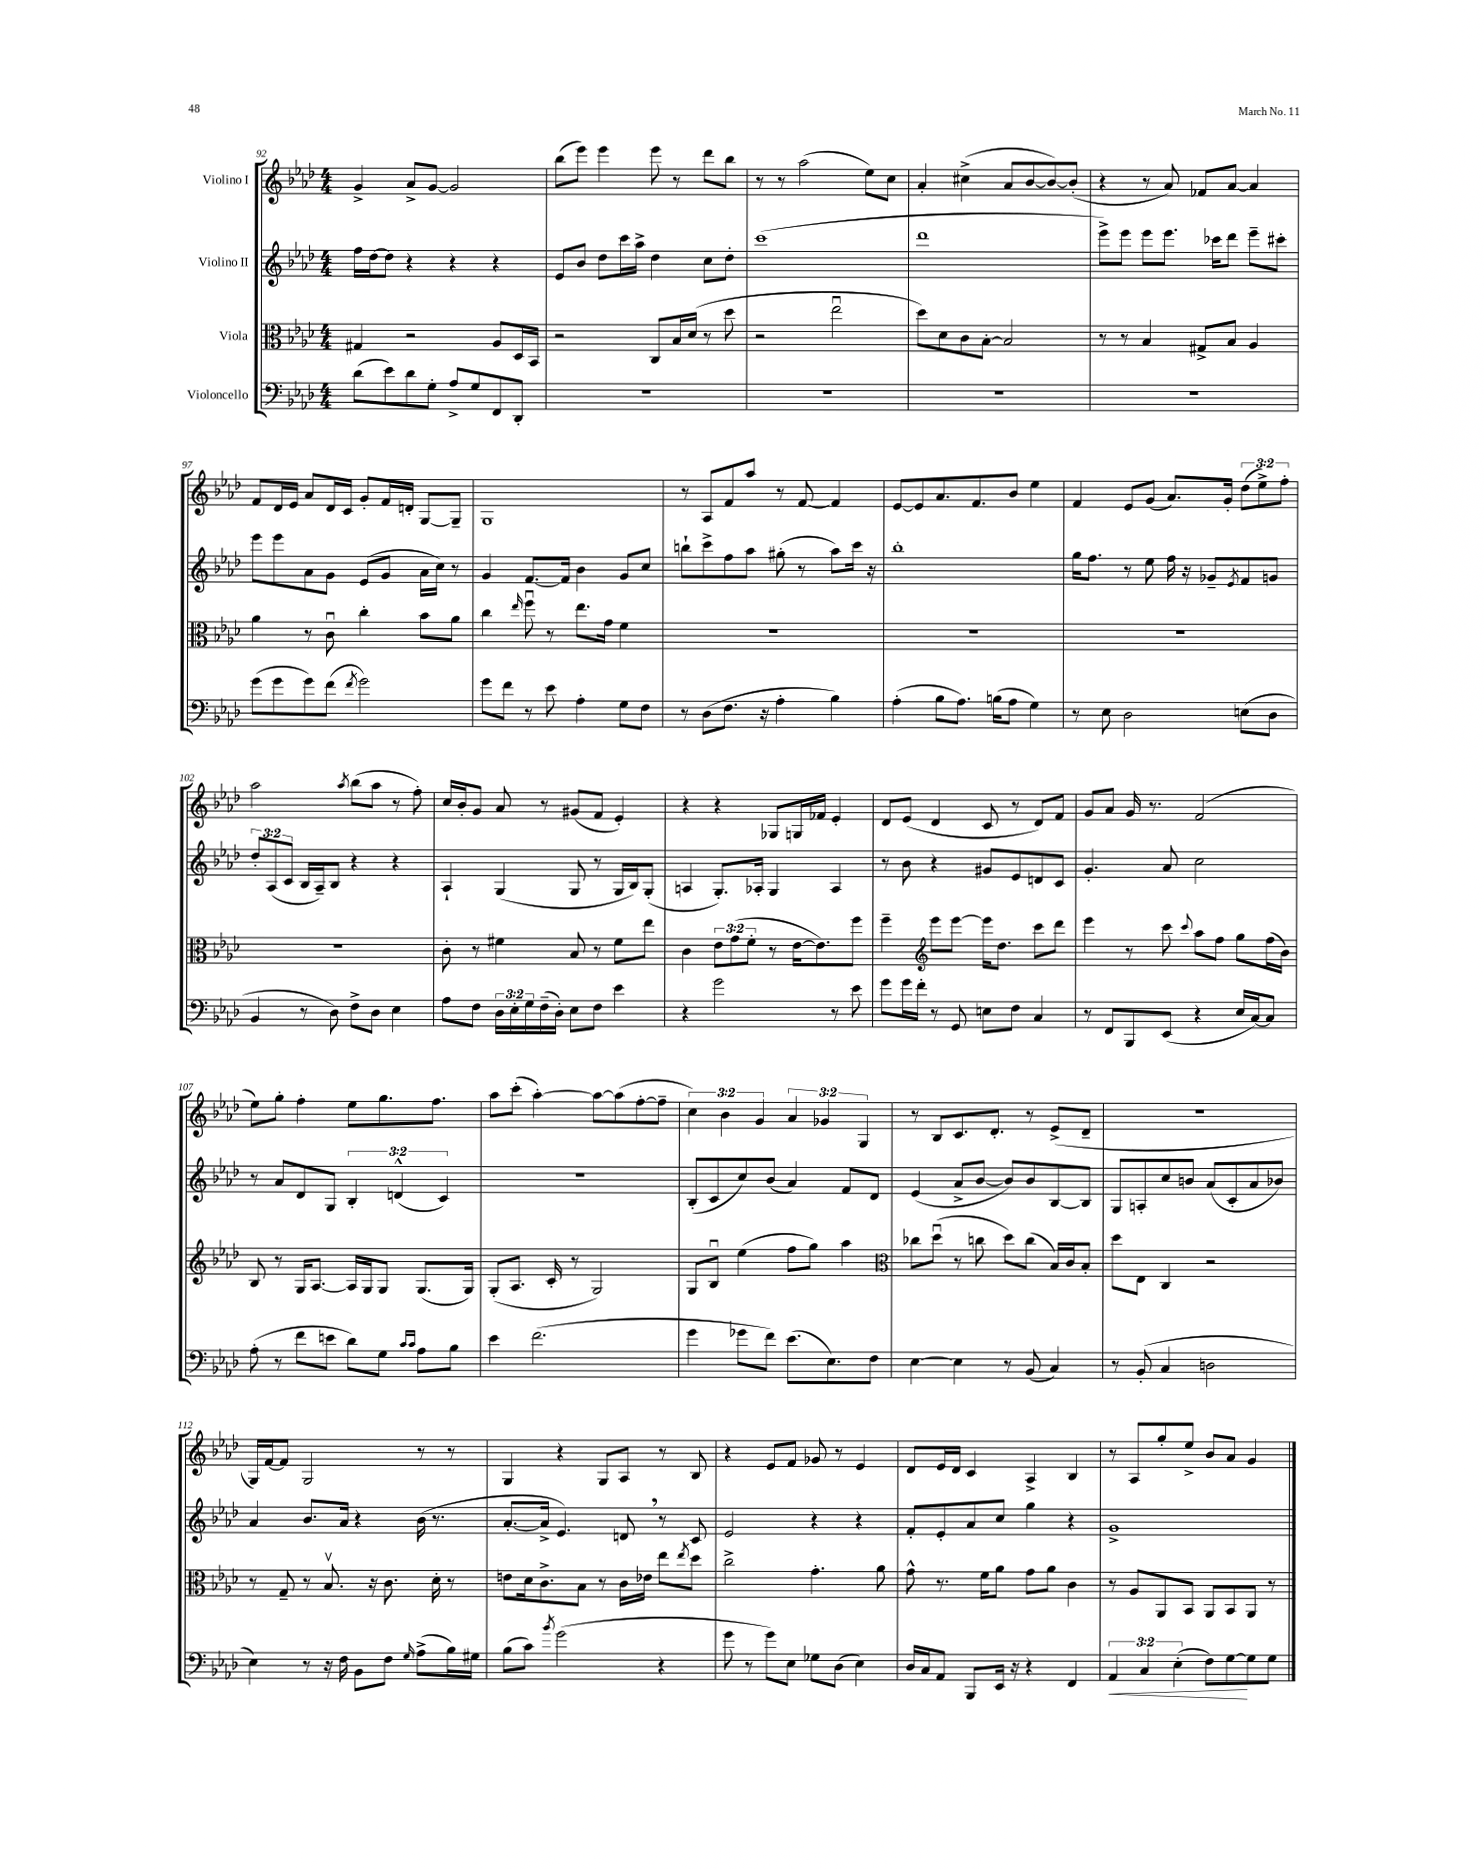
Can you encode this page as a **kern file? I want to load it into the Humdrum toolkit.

**kern	**dynam	**kern	**kern	**kern
*part4	*part4	*part3	*part2	*part1
*staff4	*staff4	*staff3	*staff2	*staff1
*I"Violoncello	*	*I"Viola	*I"Violino II	*I"Violino I
*clefF4	*	*clefC3	*clefG2	*clefG2
*k[b-e-a-d-]	*	*k[b-e-a-d-]	*k[b-e-a-d-]	*k[b-e-a-d-]
*M4/4	*	*M4/4	*M4/4	*M4/4
=92	=92	=92	=92	=92
(8d-\L	.	4G#X/	16ff\LL	4g^/
.	.	.	[16dd-\J	.
8e-\)	.	.	8dd-\J]	.
8d-\	.	2r	4r	8a-^/L
8G'\J	.	.	.	[8g/J
8A-^/L	.	.	4r	2g/]
8G/	.	.	.	.
8FF/	.	8A-/L	4r	.
8DD-'/J	.	16D-/L	.	.
.	.	16BB-/JJ	.	.
=93	=93	=93	=93	=93
1r	.	2r	8e-/L	(8bb-\L
.	.	.	8b-/J	8eee-\J)
.	.	.	8dd-\L	4eee-\
.	.	.	16ccc\L	.
.	.	.	16aa-^\JJ	.
.	.	8C/L	4dd-\	8eee-\
.	.	16B-/L	.	8r
.	.	(16d-/JJ	.	.
.	.	8r	8cc\L	8ddd-\L
.	.	8dd-\	8dd-'\J	8bb-\J
=94	=94	=94	=94	=94
1r	.	2r	(1ccc	8r
.	.	.	.	8r
.	.	.	.	(2aa-\
.	.	2ee-u\	.	.
.	.	.	.	8ee-\L)
.	.	.	.	8cc\J
=95	=95	=95	=95	=95
1r	.	8dd-\L)	1ddd-	4a-'/
.	.	8d-\	.	.
.	.	8c\	.	(4cc#X^\
.	.	[8B-'\J	.	.
.	.	2B-/]	.	8a-/L
.	.	.	.	[8b-/
.	.	.	.	8b-/_)
.	.	.	.	(8b-'/J]
=96	=96	=96	=96	=96
1r	.	8r	8eee-^\L)	4r
.	.	8r	8eee-\J	.
.	.	4B-/	8eee-\L	8r
.	.	.	8.eee-\J	8a-/)
.	.	8G#X^/L	.	8f-X/L
.	.	.	16ccc-X\KL	.
.	.	8B-/J	8ddd-\J	[8a-/J
.	.	4A-/	8eee-~\L	4a-/]
.	.	.	8ccc#X'\J	.
!!LO:LB:g=z
=97	=97	=97	=97	=97
(8g\L	.	4a-\	8eee-\L	8f/L
8g\	.	.	8eee-\	16d-/L
.	.	.	.	16e-/JJ
8g\)	.	8r	8a-\	8a-/L
(8f\J	.	8cu\	8g\J	16d-/L
.	.	.	.	16c/JJ
8qf/	.	.	.	.
2g\)	.	4cc'\	(8e-/L	8g'/L
.	.	.	8g/J	16f/L
.	.	.	.	16dn'/JJ
.	.	8b-\L	16a-\LL	[8G/L
.	.	.	16cc\JJ)	.
.	.	8a-\J	8r	8G~/J]
=98	=98	=98	=98	=98
8g\L	.	4cc\	4g/	1G
8f\J	.	.	.	.
.	.	16qqee-/	.	.
8r	.	8ffu\	[8.f/L	.
8e-\	.	8r	.	.
.	.	.	16f/Jk]	.
4A-'\	.	8.ee-\L	4b-\	.
.	.	16g\Jk	.	.
8G\L	.	4f\	8g/L	.
8F\J	.	.	8cc/J	.
=99	=99	=99	=99	=99
8r	.	1r	8bbn`\L	8r
(8D-\L	.	.	8ccc^\	8A-/L
8.F\J	.	.	8ff\	8f/
.	.	.	8aa-\J	8aa-/J
16r	.	.	.	.
4A-'\	.	.	(8gg#X'\	8r
.	.	.	8r	[8f/
4B-\)	.	.	8aa-\L)	4f/]
.	.	.	16ccc\Jk	.
.	.	.	16r	.
=100	=100	=100	=100	=100
(4A-'\	.	1r	1bb-'	[8e-/L
.	.	.	.	8e-/]
8B-\L	.	.	.	8.a-/
8.A-\J)	.	.	.	.
.	.	.	.	8.f/
(16Bn\KL	.	.	.	.
8A-\J	.	.	.	8b-/J
4G\)	.	.	.	4ee-\
=101	=101	=101	=101	=101
8r	.	1r	16gg\KL	4f/
.	.	.	8.ff\J	.
8E-\	.	.	.	.
2D-\	.	.	8r	8e-/L
.	.	.	8ee-\	(8g/J
.	.	.	16ff\	8.a-/L)
.	.	.	16r	.
.	.	.	8g-X~/L	.
.	.	.	.	16g'/Jk
.	.	.	8qe-/	.
(8En\L	.	.	8f/	(12dd-\L
.	.	.	.	12ee-^\)
8D-\J	.	.	8gn/J	.
.	.	.	.	12ff'\J
!!LO:LB:g=z
=102	=102	=102	=102	=102
4BB-/	.	1r	12dd-'/L	2aa-\
.	.	.	(12A-/	.
.	.	.	12c/J	.
8r	.	.	16B-/LL	.
.	.	.	16A-~/J)	.
8D-\)	.	.	8B-/J	.
.	.	.	.	8qaa-/
8F^\L	.	.	4r	(8bb-\L
8D-\J	.	.	.	8aa-\J
4E-\	.	.	4r	8r
.	.	.	.	8ff'\)
=103	=103	=103	=103	=103
8A-\L	.	8c'\	4A-`/	16cc/LL
.	.	.	.	16b-'/J
8F\J	.	8r	.	8g/J
24D-\LL	.	4f#X\	(4G/	8a-/
24E-'\	.	.	.	.
24G\	.	.	.	.
(16F~\	.	.	.	8r
16D-'\JJ)	.	.	.	.
8E-\L	.	8B-/	8G/	(8g#X/L
8F\J	.	8r	8r	8f/J
4e-\	.	8f#\L	16G/LL	4e-'/)
.	.	.	16B-/J)	.
.	.	8ee-\J	(8G'/J	.
=104	=104	=104	=104	=104
4r	.	4c\	4An/	4r
2g\	.	12e-\L	8.G'/L)	4r
.	.	(12g\	.	.
.	.	12f'\J	.	.
.	.	.	16A-X'/Jk	.
.	.	8r	4G/	8G-X/L
.	.	[16e-\KL	.	16Gn/L
.	.	8.e-\])	.	16f-X/JJ
8r	.	.	4A-/	4e-'/
8e-\	.	8ff\J	.	.
=105	=105	=105	=105	=105
8g\L	.	4ff~\	8r	8d-/L
16g\L	.	.	8b-\	(8e-/J
16f'\JJ	.	.	.	.
*	*	*clefG2	*	*
8r	.	8eee-\L	4r	4d-/
8GG/	.	[8eee-\J	.	.
8En\L	.	16eee-\KL]	8g#X/L	8c/
.	.	8.dd-\J	.	.
8F\J	.	.	8e-/	8r
4C/	.	8ccc\L	8dn/	8d-/L)
.	.	8ddd-\J	8c/J	8f/J
=106	=106	=106	=106	=106
8r	.	4eee-\	4.g'/	8g/L
8FF/L	.	.	.	8a-/J
8BBB-/	.	8r	.	16g/
.	.	.	.	8.r
(8EE-/J	.	8ccc\	8a-/	.
.	.	8qqccc/	.	.
4r	.	8aa-\L	2cc\	(2f/
.	.	8ff\J	.	.
16E-/LL	.	8gg\L	.	.
[16C/J)	.	.	.	.
8C/J]	.	(16ff\L	.	.
.	.	16b-\JJ)	.	.
!!LO:LB:g=z
=107	=107	=107	=107	=107
(8A-'\	.	8B-/	8r	8ee-\L)
8r	.	8r	8a-/L	8gg'\J
8f\L	.	16G/KL	8d-/	4ff'\
.	.	[8.A-/J	.	.
8en\J	.	.	8G/J	.
8d-\L)	.	16A-/LL]	6B-'/	8ee-\L
.	.	16G/J	.	.
8G\J	.	8G/J	.	8.gg\
.	.	.	(6dn^^/	.
16qqc/LL	.	.	.	.
16qqc/JJ	.	.	.	.
8A-\L	.	(8.G/L	.	.
.	.	.	.	8.ff\J
.	.	.	6c/)	.
8B-\J	.	.	.	.
.	.	16G/Jk)	.	.
=108	=108	=108	=108	=108
4e-\	.	(8G'/L	1r	8aa-\L
.	.	8.A-/J	.	(8ccc'\J
(2.f\	.	.	.	[4aa-'\)
.	.	16c'/	.	.
.	.	8r	.	.
.	.	2G/)	.	8aa-\L_
.	.	.	.	(8aa-\]
.	.	.	.	[8ff'\
.	.	.	.	8ff~\J]
=109	=109	=109	=109	=109
4g\	.	8G/L	(8B-'/L	6cc\)
.	.	8B-u/J	8c/	.
.	.	.	.	6b-\
8g-X\L	.	(4ee-\	8cc/)	.
.	.	.	.	6g/
8f\J)	.	.	(8b-/J	.
(8.e-\L	.	8ff\L	4a-/)	6a-/
.	.	8gg\J)	.	.
.	.	.	.	6g-X/
8.E-\)	.	.	.	.
.	.	4aa-\	8f/L	.
.	.	.	.	6G/
8F\J	.	.	8d-/J	.
=110	=110	=110	=110	=110
*	*	*clefC3	*	*
[4E-\	.	8cc-X\L	(4e-/	8r
.	.	(8dd-u\J	.	8B-/L
4E-\]	.	8r	8a-^/L	8.c/
.	.	8ccn\	[8b-/J	.
.	.	.	.	8.d-'/J
8r	.	8dd-\L)	8b-/L])	.
(8BB-/	.	(8cc\J	8b-/	8r
4C/)	.	16B-/LL)	[8B-/	(8e-^/L
.	.	16c/J	.	.
.	.	8B-'/J	8B-/J]	8d-~/J
=111	=111	=111	=111	=111
8r	.	8dd-\L	8G/L	1r
(8BB-'/	.	8E-\J	8An'/	.
4C/	.	4C/	8cc/	.
.	.	.	8bn/J	.
2Dn\	.	2r	(8a-/L	.
.	.	.	8c'/	.
.	.	.	8a-/	.
.	.	.	8b-X/J)	.
!!LO:LB:g=z
=112	=112	=112	=112	=112
4E-\)	.	8r	4a-/	16G/LL)
.	.	.	.	[16f/J
.	.	8G~/	.	8f/J]
8r	.	8r	8.b-/L	2G/
16r	.	8.B-v/	.	.
16F\	.	.	16a-/Jk	.
8BB-\L	.	.	4r	.
.	.	16r	.	.
8F\J	.	8.c\	.	.
16qqG/	.	.	.	.
(8A-^\L	.	.	(16b-\	8r
.	.	16d-'\	8.r	.
16B-\L)	.	8r	.	8r
16G#X\JJ	.	.	.	.
=113	=113	=113	=113	=113
(8B-\L	.	8en\L	[8.a-'/L	4G/
8c\J)	.	16d-\k	.	.
.	.	8.c^\	16a-^/Jk]	.
8qb-/	.	.	.	.
(2g\	.	.	4.e-/)	4r
.	.	8B-\J	.	.
.	.	8r	.	8G/L
.	.	16c\LL	8dn,/	8A-/J
.	.	16e-X\JJ	.	.
4r	.	8ee-\L	8r	8r
.	.	8qee-/	.	.
.	.	8dd-\J	8c/	8B-/
=114	=114	=114	=114	=114
8g\	.	2cc^\	2e-/	4r
8r	.	.	.	.
8g\L)	.	.	.	8e-/L
8E-\J	.	.	.	8f/J
8G-X\L	.	4.g'\	4r	8g-X/
(8D-\J	.	.	.	8r
4E-\)	.	.	4r	4e-/
.	.	8a-\	.	.
=115	=115	=115	=115	=115
16D-/LL	.	8g^^\	8f'/L	8d-/L
16C/J	.	.	.	.
8AA-/J	.	8.r	8e-'/	16e-/L
.	.	.	.	16d-/JJ
8BBB-/L	.	.	8a-/	4c/
.	.	16f\KL	.	.
16EE-/Jk	.	8a-\J	8cc/J	.
16r	.	.	.	.
4r	.	8g\L	4gg\	4A-^/
.	.	8a-\J	.	.
4FF/	.	4c\	4r	4B-/
=116	=116	=116	=116	=116
!	!LO:HP:b	!	!	!
6AA-/	<	8r	1g^	8r
.	.	8A-/L	.	8A-/L
6C/	.	.	.	.
.	.	8AA-/	.	8gg'/
(6E-'\	.	.	.	.
.	.	8BB-/J	.	8ee-^/J
8F\L)	.	8AA-/L	.	8b-/L
[8G\	.	8BB-/	.	8a-/J
8G\]	[	8AA-/J	.	4g/
8G\J	.	8r	.	.
==	==	==	==	==
*-	*-	*-	*-	*-
